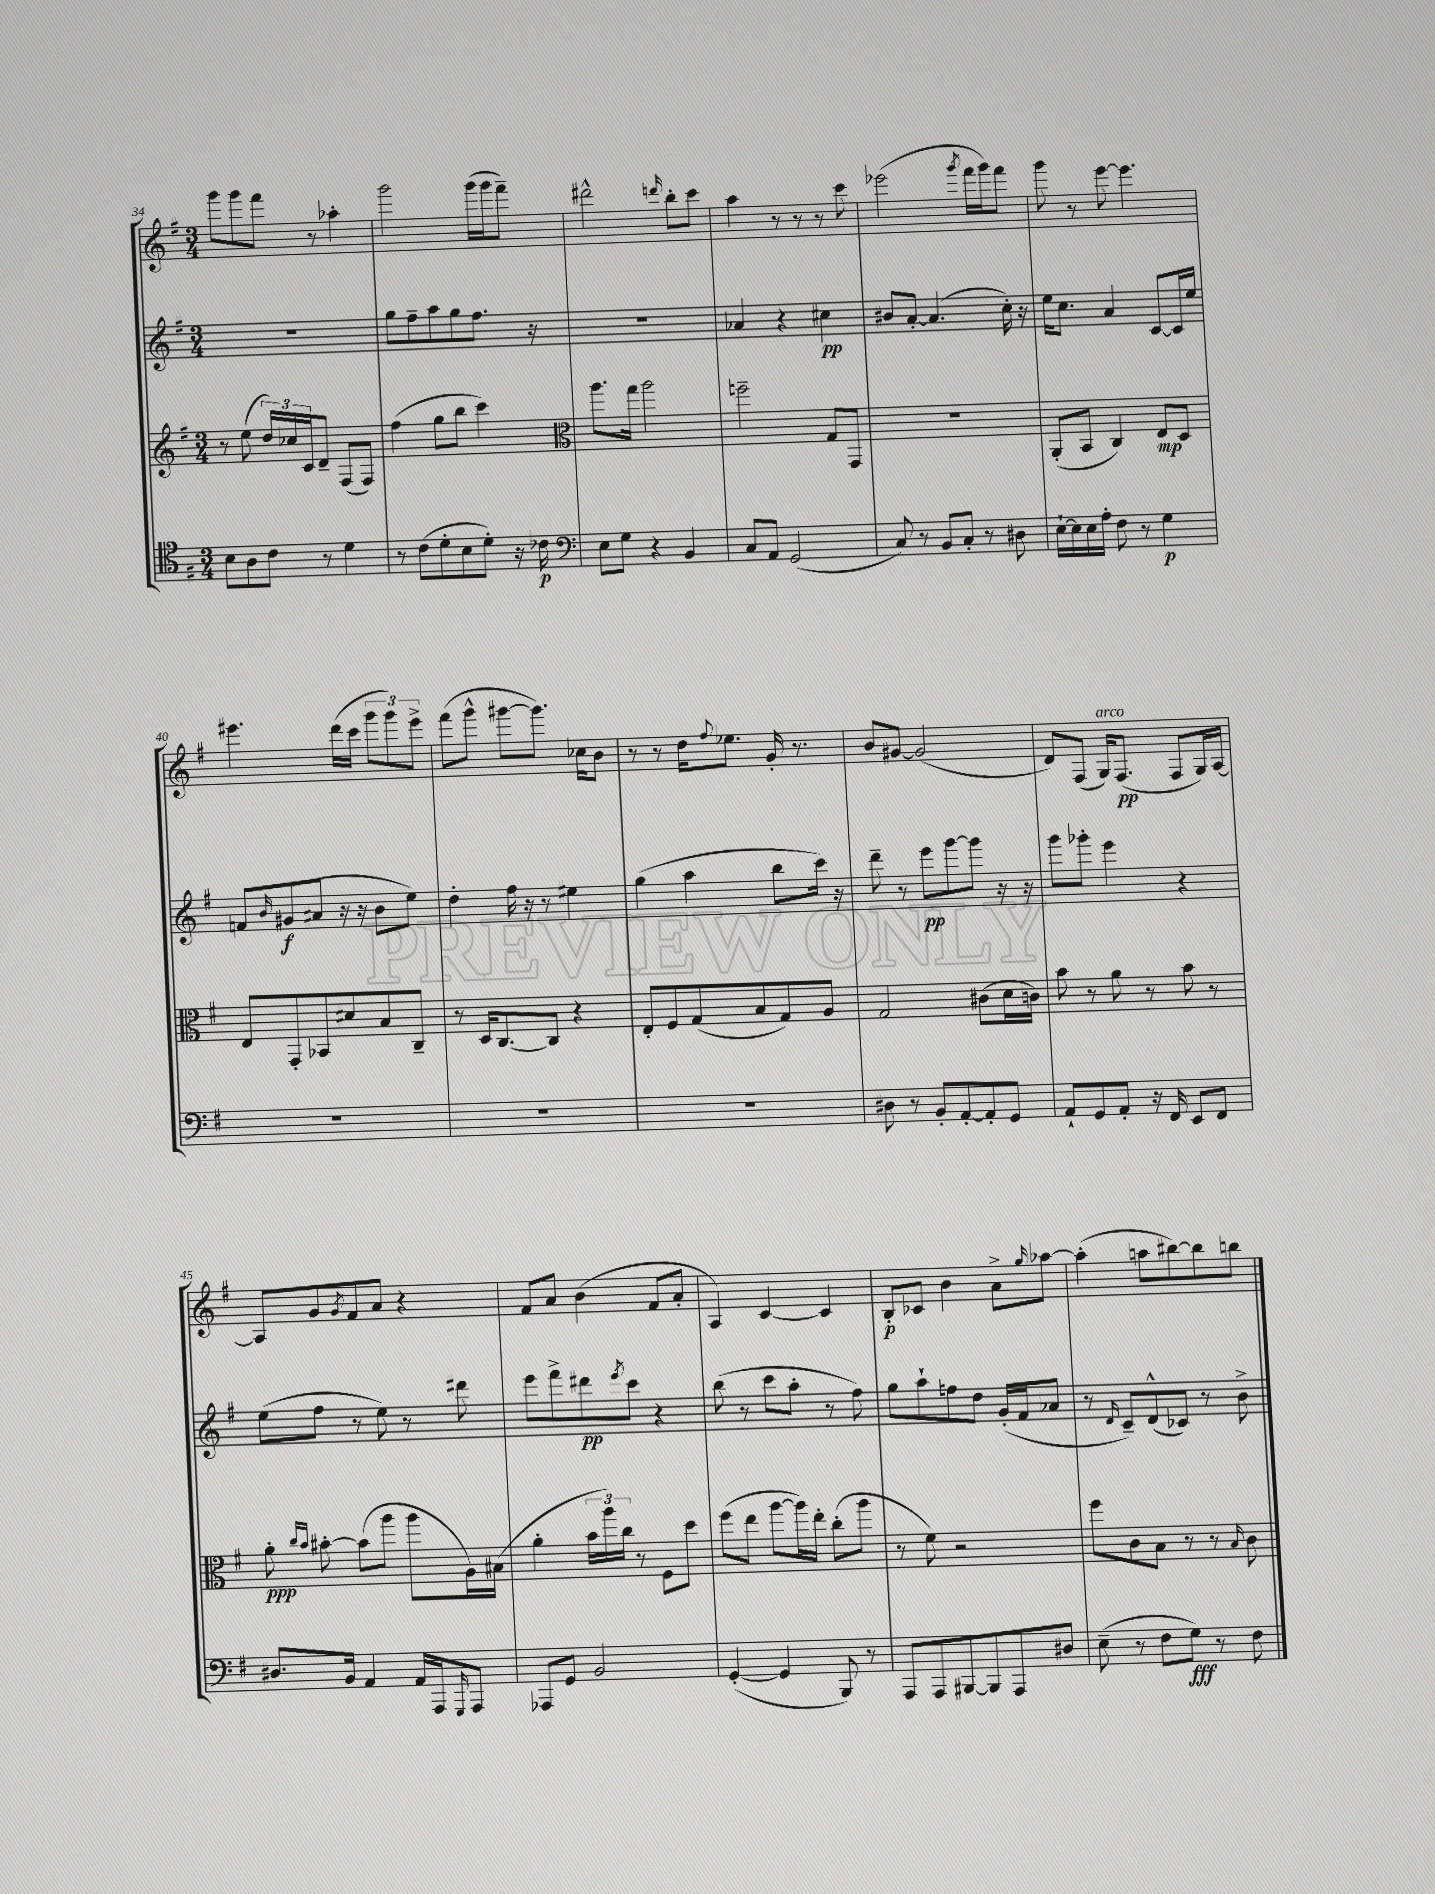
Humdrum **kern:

**kern	**kern	**kern	**kern
*staff4	*staff3	*staff2	*staff1
*clefC4	*clefG2	*clefG2	*clefG2
*k[f#]	*k[f#]	*k[f#]	*k[f#]
*M3/4	*M3/4	*M3/4	*M3/4
8B\L	8r	2.r	8ggg\L
8A\	(8ee\	.	8ggg\
8c\J	24dd/LL)	.	8fff#\J
.	24cc-/	.	.
.	24c/J	.	.
8r	8d~/J	.	8r
4d\	(8F#/L	.	4aa-'\
.	8F#/J)	.	.
=	=	=	=
8r	(4ff#\	8gg\L	2ggg\
(8c\L	.	8ff#~\	.
8d'\	8gg\L	8aa\	.
8B\	8bb\J	8gg\	.
8d'\J)	4ccc\)	8.ff#\J	(16ggg\LL
.	.	.	16ggg\J
16r	.	.	8fff#~\J)
16c-\	.	16r	.
=	=	=	=
*clefF4	*clefC3	*	*
8E\L	8.aa\L	2.r	2ddd#^^\
8G\J	.	.	.
.	16gg\Jk	.	.
4r	2aa\	.	.
.	.	.	16qqddd/
4BB/	.	.	8bb'\L
.	.	.	8ccc\J
=	=	=	=
8C/L	2ff~\	4a-/	4aa\
8AA/J	.	.	.
(2GG/	.	4r	8r
.	.	.	8r
.	8G/L	4cc#\	8r
.	8GG/J	.	8ccc\
=	=	=	=
8C/)	2.r	8b#/L	(2eee-\
8r	.	[8a'/J	.
8BB/L	.	(4.a/]	.
8C'/J	.	.	.
.	.	.	8qggg/
8r	.	.	16fff#\LL
.	.	.	16ggg\J)
8D#\	.	16cc'\)	8fff#\J
.	.	16r	.
=	=	=	=
[16E`\LL	(8AA'/L	16ee\LK	8ggg\
16E\]	.	8.cc\J	.
16E\	8BB/J	.	8r
16A'\JJ	.	.	.
8F#\	4C/)	4a/	[8eee\
8r	.	.	4.eee\]
4G\	8E/L	[8c/L	.
.	8D/J	16c/]L	.
.	.	16ee/JJ	.
=	=	=	=
2.r	8E/L	8f/L	4.eee#\
.	.	16qqb/	.
.	8GG'/	(8g#/	.
.	8BB-/	8a#/J	.
.	8d#/	16r	(16ddd\LL
.	.	16r	16ccc\JJ
.	8B/	8b\L	12ggg\L
.	.	.	12ggg\)
.	8C~/J	8ee\J)	.
.	.	.	12eee#^\J
=	=	=	=
2.r	8r	4dd'\	(8fff#\L
.	16D/LK	.	8ggg^^\J
.	[8.C/	.	.
.	.	16ff#\	[8ggg#\L
.	.	16r	.
.	8C/]J	8r	8.ggg#\]J)
.	4r	4ee#\	.
.	.	.	16cc-\LK
.	.	.	8b\J
=	=	=	=
2.r	8E'/L	(4gg\	8r
.	8F#/	.	8r
.	(8G/	4aa\	16dd\LK
.	.	.	8qqff#/
.	.	.	8.ee-\J
.	8B/	.	.
.	8G/)	8bb\L	16g'/
.	.	.	8.r
.	8A/J	16ccc\Jk)	.
.	.	16r	.
=	=	=	=
8D#\	2G/	8ddd~\	8b/L
8r	.	8r	[8g#/J
8BB'/L	.	8eee\L	(2g#/]
[8AA'/	.	[8ggg\	.
8AA'/]	(8c#\L	8ggg\]J	.
8GG/J	16d\L	16r	.
.	16c\JJ)	16r	.
=	=	=	=
8AA`/L	8b\	8ggg\L	8d/L)
8GG/	8r	8ggg-'\J	(8F#/J
8AA'/J	8a\	4eee\	16G/LK)
.	.	.	(8.F#/J
16r	8r	.	.
16FF#/	.	.	.
8EE/L	8b\	4r	8F#/L
8FF#/J	8r	.	16G/L)
.	.	.	[16A/JJ
=	=	=	=
8.D#/L	8a'\	(8ee\L	8A/]L
.	16qqcc/LL	.	.
.	16qqb/JJ	.	.
.	[8b#'\	8ff#\J	8g/
16BB/Jk	.	.	.
.	.	.	8qg/
4AA/	(8b#\]L	8r	8f#/
.	8aa\J	8ee\)	8a/J
16AA/LL	8aa\L	8r	4r
16AAA/J	.	.	.
16qqGGG/	.	.	.
8AAA/J	16A\L)	8ddd#\	.
.	(16B#\JJ	.	.
=	=	=	=
8AAA-/L	4a'\	8eee\L	8f#/L
8GG/J	.	8fff#^\	8a/J
2BB/	24b\LL	8ddd#\	(4b\
.	24aa\)	.	.
.	24cc\JJ	.	.
.	.	8qeee/	.
.	8r	8ccc\J	.
.	8F#\L	4r	8f#/L
.	8dd\J	.	8a'/J
=	=	=	=
([4GG'/	(8ff#\L	(8bb\	4A/)
.	8ee\J	8r	.
4GG/]	[8aa\L	8ccc\L	[4c/
.	16aa\]L)	8aa'\J	.
.	16ee'\JJ	.	.
8BBB/)	(8cc'\L	8r	4c/]
8r	8aa\J	8ff#\)	.
=	=	=	=
8AAA/L	8r	8gg\L	8B'/L
8AAA/	8f#\)	8aa`\	8c-/J
[8BBB#/	2r	8ff\	4b\
8BBB#/]	.	8dd\J	.
8AAA/	.	(16g'/LL	8a^\L
.	.	16f#/J	.
.	.	.	16qqgg/
8D#/J	.	8a-/J	[8aa-\J
=	=	=	=
(8E~\	8ff#\L	8r	(4aa-'\]
.	.	16qqd/	.
8r	8c\	8c~/L)	.
8F#\L	8B\J	(8d^^/	8aa\L
8G\J)	8r	8c-/J)	[8bb#\)
8r	8r	8r	8bb#\]
.	16qqB/	.	.
8F#\	8c\	8b^\	8bb\J
==	==	==	==
*-	*-	*-	*-
